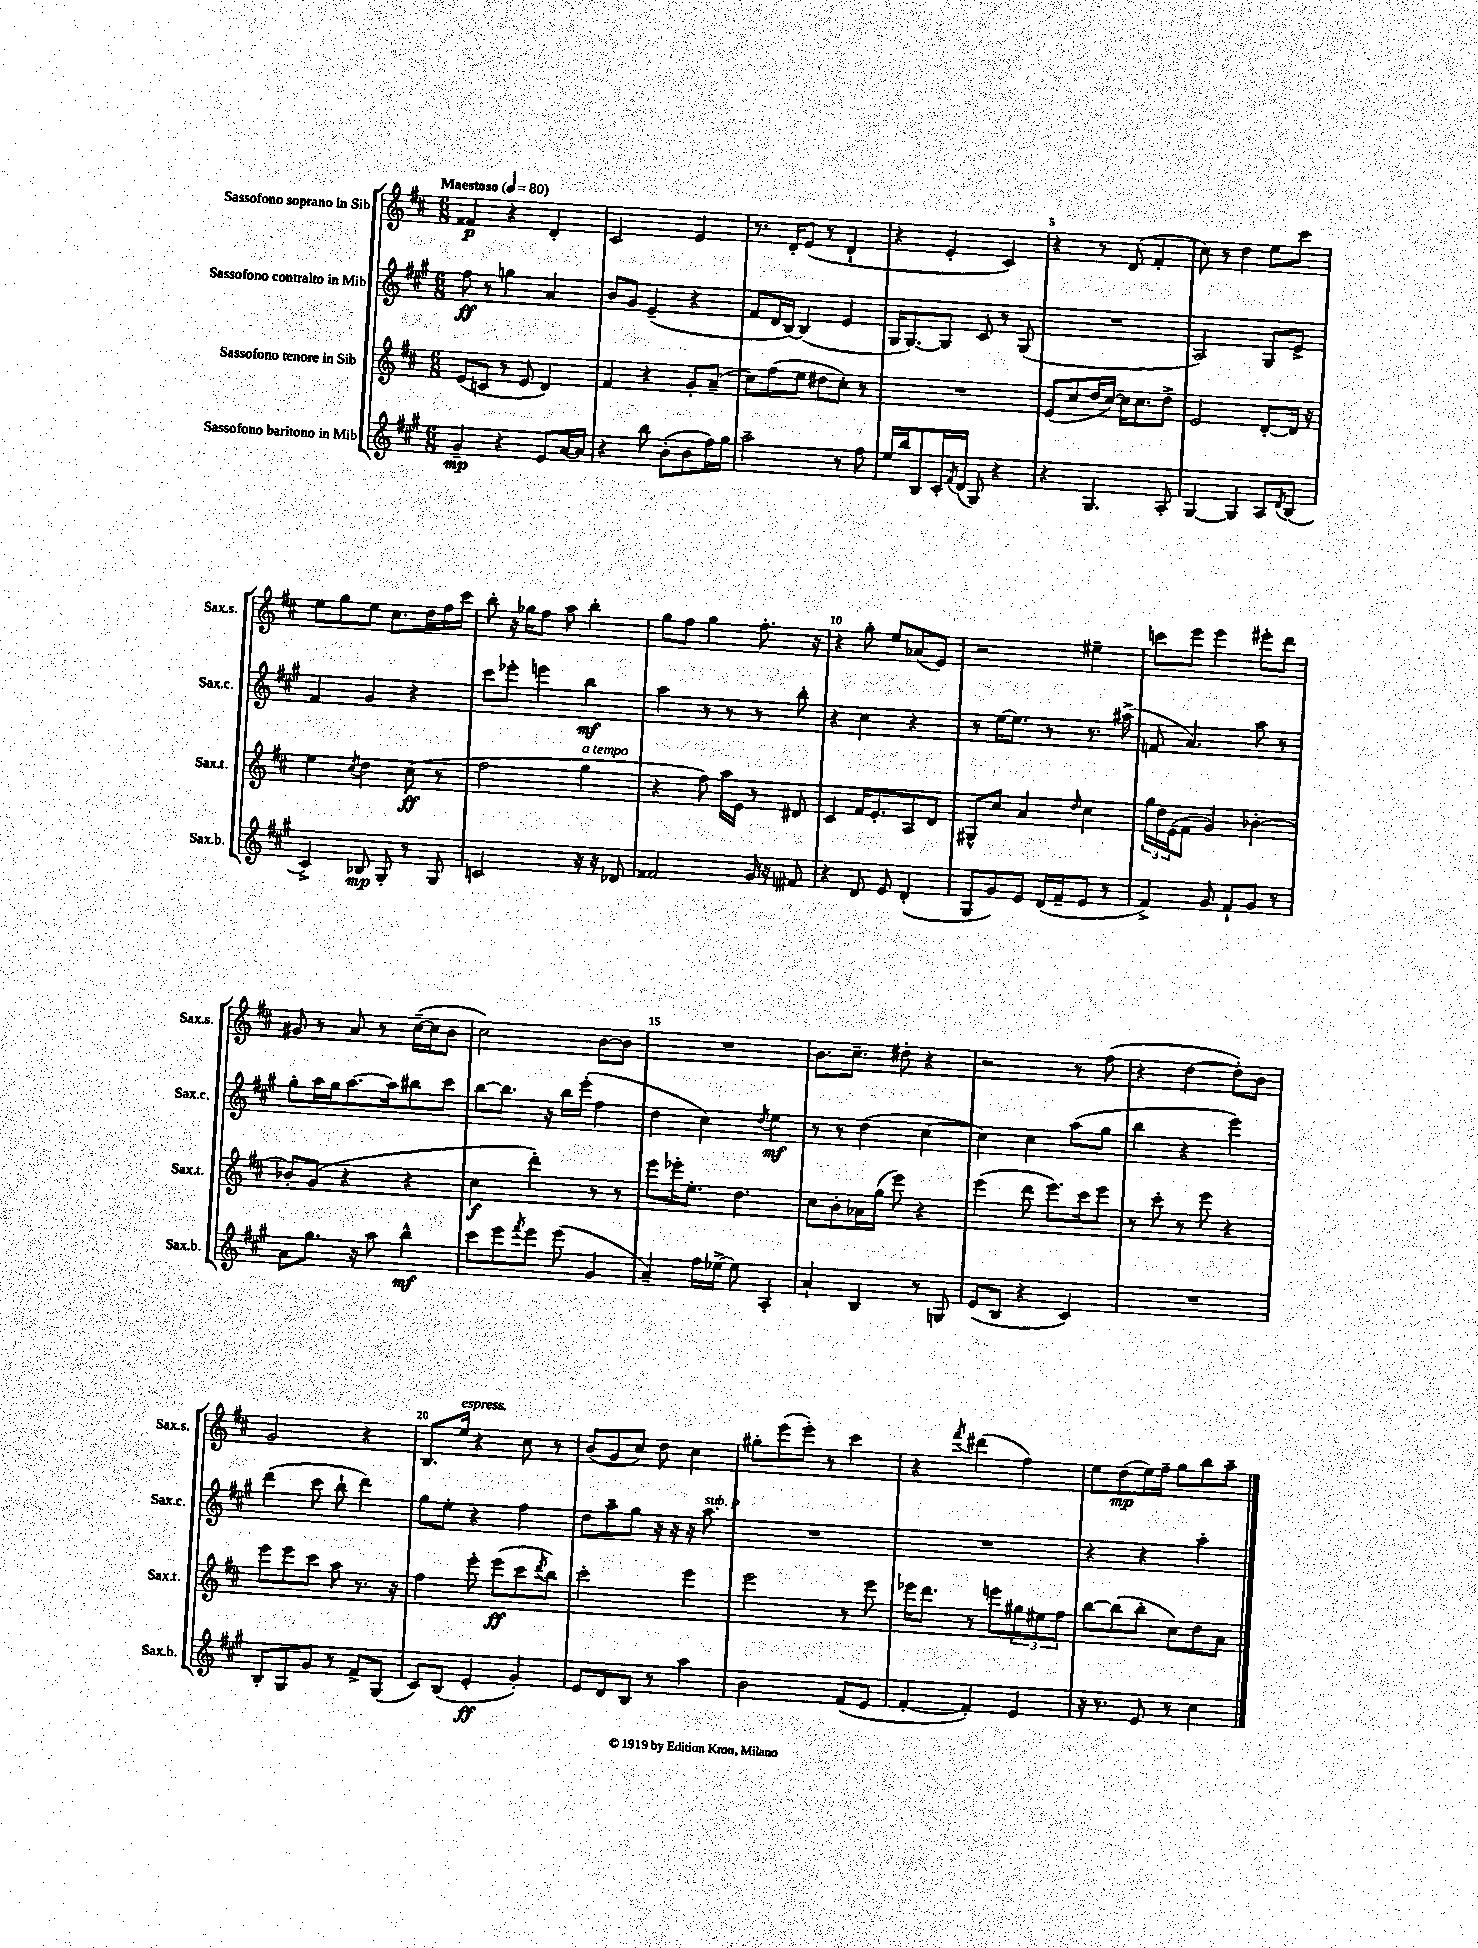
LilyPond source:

<<
\new StaffGroup <<
\new Staff = "s0" \with { instrumentName = "Sassofono soprano in Sib" shortInstrumentName = "Sax.s." } {
    \clef treble \key d \major \numericTimeSignature \time 6/8 \tempo "Maestoso" 4 = 80
    fisis'4\p r4 d'4-. |
    cis'2 e'4 |
    r8. d'16-. e'8( r8 d'4-! |
    r4 e'4-. cis'4) |
    r4 r8 d'8( fis'4-. |
    cis''8) r8 d''4 e''8 cis'''8 |
    e''8 g''8 e''8 cis''8. d''16 fis''16 cis'''16 |
    b''8-. r16 ges''16 fis''8 a''8 b''4-. |
    g''8 fis''8 g''4 fis''8.-. r16 |
    r4 g''8-. e''8 aes'8( e'8) |
    r2 eis''4-- |
    c'''8 e'''8 e'''4 eis'''8-. d'''8 |
    gis'8 r8 a'8 r8 cis''16~--( cis''16 b'8 |
    cis''2) b'8~ b'8 |
    R2. |
    b'8. cis''8.-- dis''8-. r4 |
    r2 r8 fis''8( |
    r4 d''4~ d''8-.) b'8 |
    g'2 r4 |
    b8. e''16^\markup { \italic "espress." } r4 cis''8 r8 |
    b'8( g'8 cis''8) d''8 cis''4 |
    gis''8-. e'''8( e'''8-.) r8 cis'''4 |
    r4 \acciaccatura { fis'''8 } dis'''4( fis''4) |
    e''8 d''8\mp( e''16) fis''16-- g''8 b''8 a''8-- \bar "|." |
}
\new Staff = "s1" \with { instrumentName = "Sassofono contralto in Mib" shortInstrumentName = "Sax.c." } {
    \clef treble \key a \major \numericTimeSignature \time 6/8
    fis''8\ff r8 g''4 a'4 |
    b'8 gis'8 e'4--( r4 |
    fis'8 d'16 b16~) b4( e'4 |
    gis16 gis8.~) gis8 cis'8 r8 gis8( |
    R2. |
    a2) gis8 e'8-> |
    fis'4 gis'4 r4 |
    cis'''8 ees'''8-. e'''4 b''4\mf |
    a''4 r8 r8 r8 b''8-. |
    r4 cis''4 r4 |
    r8 e''16~ e''8. r8 r8. ais''16->( |
    f'8 a'4.) a''8 r8 |
    gis''8-. a''16 gis''16 a''8.~ a''16 bis''8 cis'''8 |
    b''8~ b''8. r16 b''16 e'''16-.( fis''4 |
    d''4 cis''4) \acciaccatura { d''8 } e''4\mf |
    r8 r8 d''4( cis''4~ |
    cis''4) cis''4 a''8( gis''8 |
    b''4 r4 e'''4) |
    d'''4( cis'''8 b''8-! d'''4) |
    gis''8 e''8-. r4 fis''4 |
    d''8 a''8-- gis''8 r16 r16 r16 a''8.^\markup { \italic "sub. p" } |
    R2. |
    R2. |
    r4 r4 a''4-. \bar "|." |
}
\new Staff = "s2" \with { instrumentName = "Sassofono tenore in Sib" shortInstrumentName = "Sax.t." } {
    \clef treble \key d \major \numericTimeSignature \time 6/8
    e'8( c'8 r8 e'8 d'4) |
    fis'4 r4 g'8-. a'8--( |
    cis''8) fis''8( e''8 dis''8 cis''8-.) r8 |
    R2. |
    e'8( cis''8 d''16 cis''16~) cis''16 cis''8. d''8-> |
    e'2 d'8~-. d'16 r16 |
    e''4 \acciaccatura { cis''8 } d''4 cis''8\ff( r8 |
    fis''2 g''4^\markup { \italic "a tempo" } |
    r4 fis''8) a''16 e'16 r8 dis'8 |
    cis'4 fis'16 e'8.-. a8 d'8 |
    gis8-^ cis''8 a'4 \grace { d''16 } cis''4 |
    \tuplet 3/2 { g''16 d''16 e'16( } fis'8 g'4) bes'4~-. |
    bes'8-. g'8( r4 r4 |
    cis''4\f d'''4-.) r8 r8 |
    e'''8 ees'''16-. e''8.-. d''4. |
    cis''8 b'8-. aes'16 g''16( e'''8) r4 |
    e'''4( d'''8 e'''8.) cis'''16 e'''8 |
    r8 cis'''8-. r8 e'''8 r4 |
    e'''8 e'''8 cis'''8 a''8 r8. r16 |
    fis''4 e'''8-. e'''8\ff( cis'''8 \acciaccatura { d'''8 } b''8) |
    cis'''2-. e'''4 |
    e'''2 r8 e'''8 |
    ees'''16 d'''8. r8 e'''8 \tuplet 3/2 { gis''8 eis''8 fis''8 } |
    b''8~ b''8( b''8-. cis''8) d''8 a'8 \bar "|." |
}
\new Staff = "s3" \with { instrumentName = "Sassofono baritono in Mib" shortInstrumentName = "Sax.b." } {
    \clef treble \key a \major \numericTimeSignature \time 6/8
    gis'4--\mp r4 e'8 a'16~ a'16 |
    r4 b''8 b'8-.( b'8 fis''16) gis''16 |
    a''2-- r8 fis''8 |
    e''16 b''16 b8 cis'16-. \acciaccatura { fis'8 } d'16( gis8) r4 |
    r4 gis4. a8-. |
    gis4~ gis4 a8 \acciaccatura { d'8 } b8( |
    cis'4->) bes8\mp gis8-. r8 gis8 |
    c'2 r16 r16 des'8 |
    fisis'2 gis'16 r16 fis'8 |
    r4 d'8 e'8 d'4-.( |
    gis8 gis'8) e'8 d'16( fis'16-- e'8 r8 |
    fis'4->) gis'8 fis'8-! gis'8 r8 |
    a'8 gis''8. r16 a''8 b''4-^\mf |
    cis'''8 e'''8 \acciaccatura { fis'''8 } e'''8 e'''8( gis'4 |
    a'4--) fis''16 ees''16~-> ees''8 a4-. |
    a'4-! b4 r8 g8 |
    e'8( b8 r4 cis'4) |
    R2. |
    b8-. gis8 gis'8 r8 fis'8-> gis8( |
    cis'8) b8( e'4-.\ff gis'4-.) |
    e'8 d'8 b8 r8 a''4 |
    b'2 fis'8( e'8 |
    fis'4~-. fis'4-.) e'4 |
    r16 r8. e'8 r8 cis''4 \bar "|." |
}
>>
>>
\layout { \context { \Score \override BarNumber.break-visibility = ##(#f #t #t) barNumberVisibility = #(every-nth-bar-number-visible 5) } }
